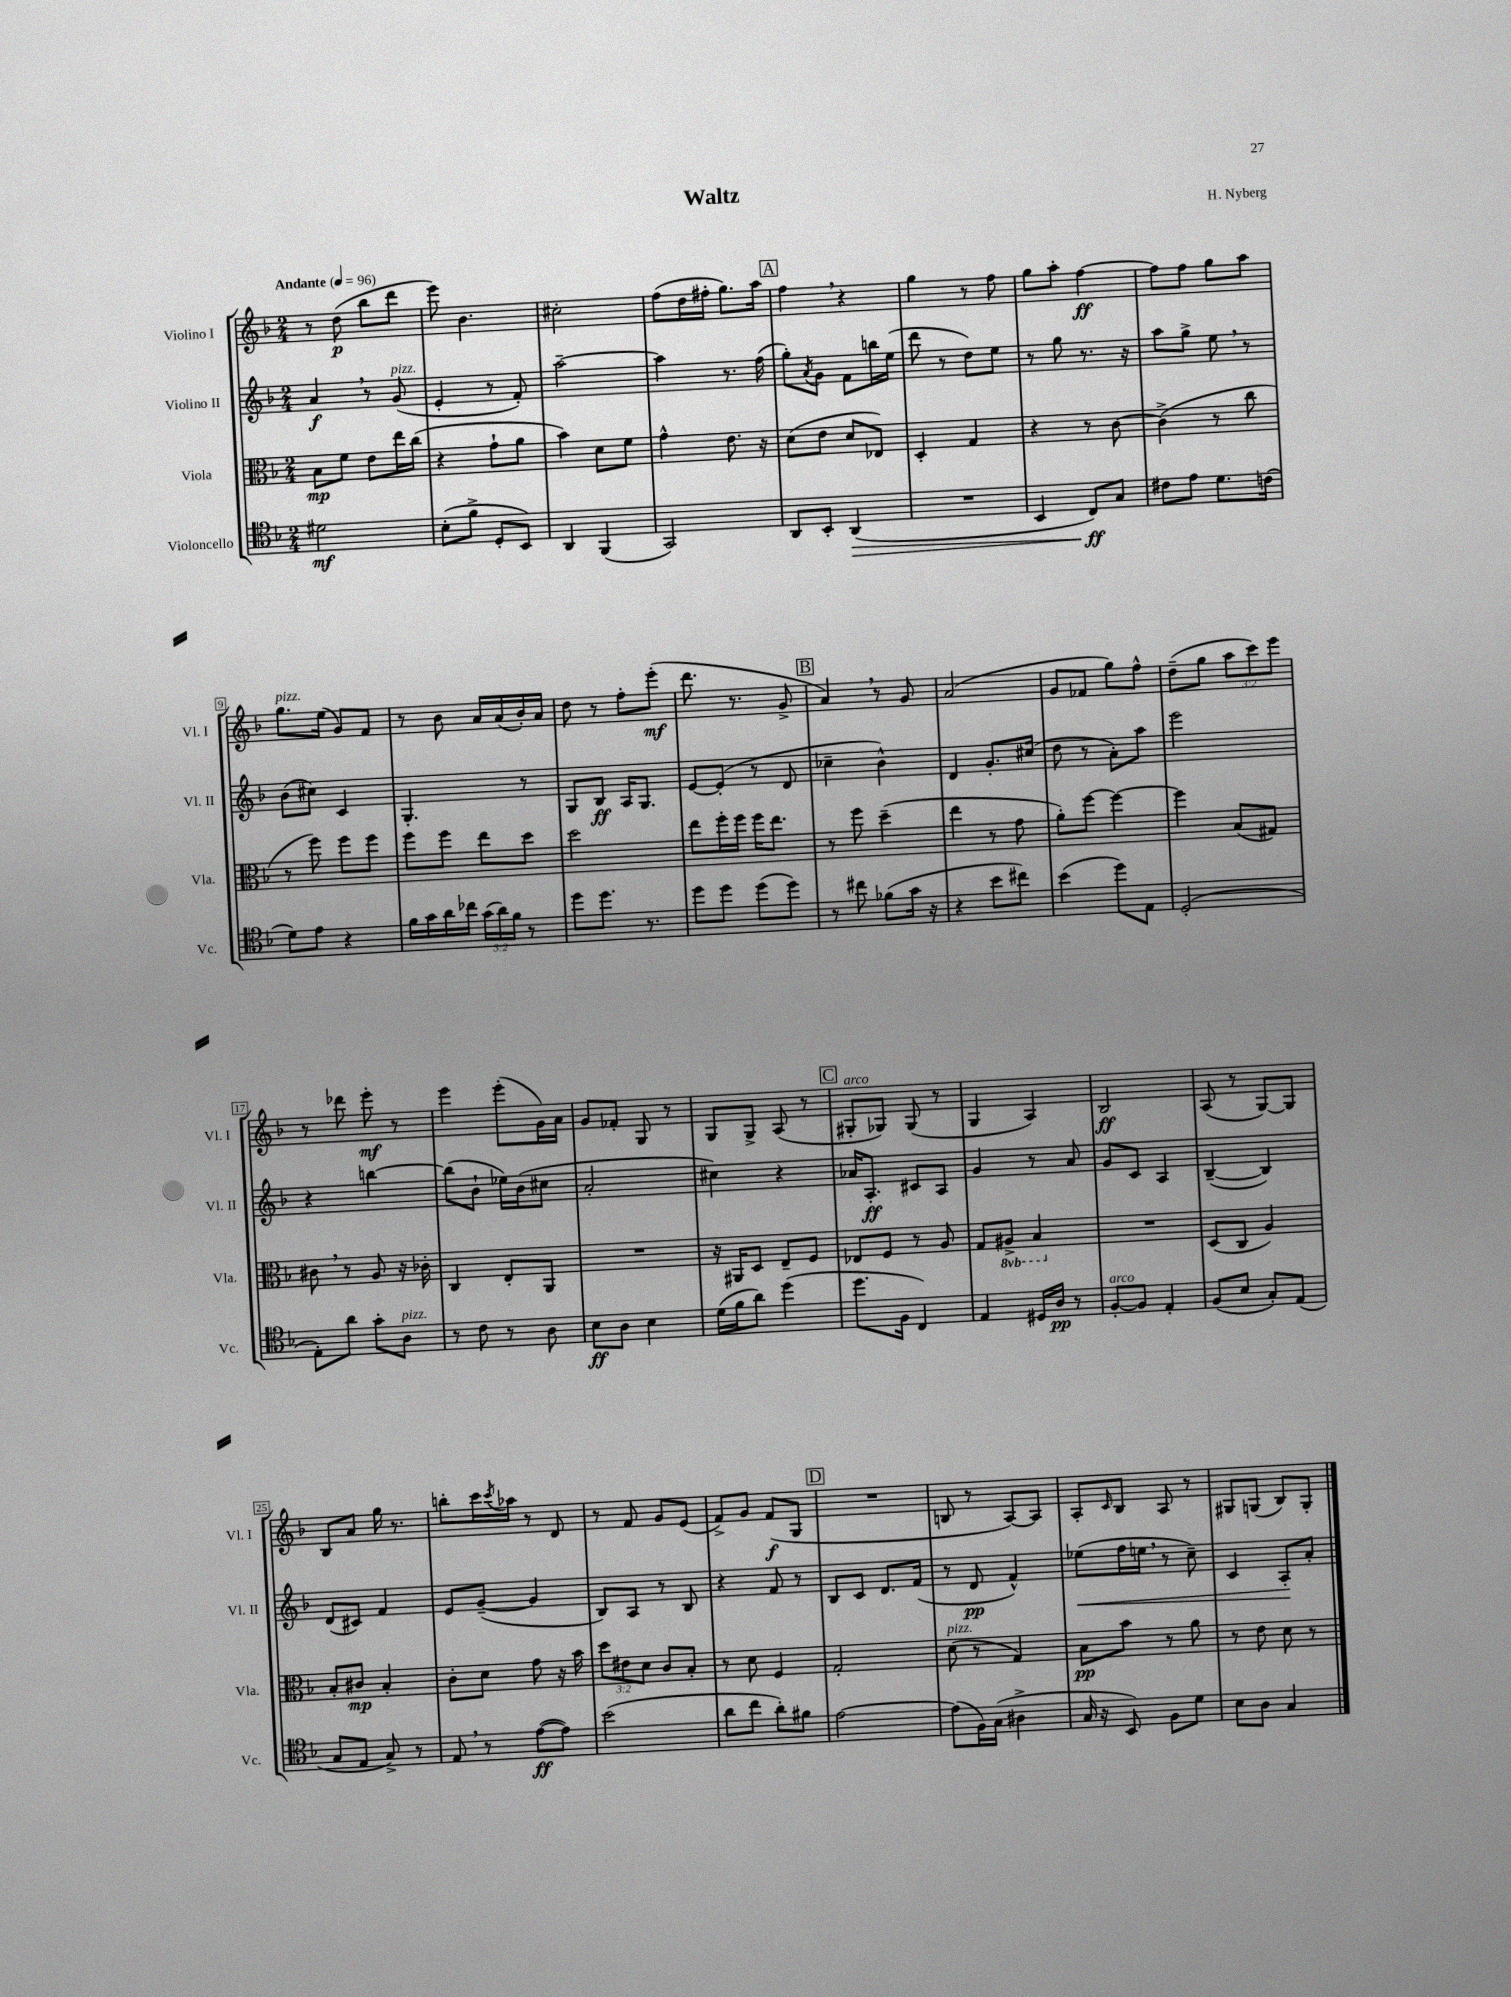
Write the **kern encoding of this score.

**kern	**dynam	**kern	**dynam	**kern	**dynam	**kern	**dynam
*part4	*part4	*part3	*part3	*part2	*part2	*part1	*part1
*staff4	*staff4	*staff3	*staff3	*staff2	*staff2	*staff1	*staff1
*I"Violoncello	*	*I"Viola	*	*I"Violino II	*	*I"Violino I	*
*I'Vc.	*	*I'Vla.	*	*I'Vl. II	*	*I'Vl. I	*
*clefC4	*	*clefC3	*	*clefG2	*	*clefG2	*
*k[b-]	*	*k[b-]	*	*k[b-]	*	*k[b-]	*
*M2/4	*	*M2/4	*	*M2/4	*	*M2/4	*
*MM96	*	*MM96	*	*MM96	*	*MM96	*
=1	=1	=1	=1	=1	=1	=1	=1
!	!	!	!	!	!	!LO:TX:a:B:t=Andante	!
2d#X\	mf	8B-\L	mp	4a,/	f	8r	.
.	.	8f\J	.	.	.	(8dd\	p
.	.	8e\L	.	8r	.	8bb-\L	.
!	!	!	!	!LO:TX:a:i:t=pizz.	!	!	!
.	.	16ee\L	.	(8g/	.	8ddd\J	.
.	.	(16cc\JJ	.	.	.	.	.
=2	=2	=2	=2	=2	=2	=2	=2
(8B-'\L	.	4r	.	4e'/	.	8eee\)	.
8f^\J	.	.	.	.	.	4.b-\	.
8D'/L	.	8g`\L	.	8r	.	.	.
8BB-/J)	.	8a\J	.	8f'/)	.	.	.
=3	=3	=3	=3	=3	=3	=3	=3
4AA/	.	4b-\)	.	[2aa~\	.	2cc#X'\	.
(4FF/	.	8d\L	.	.	.	.	.
.	.	8f\J	.	.	.	.	.
=4	=4	=4	=4	=4	=4	=4	=4
2GG/)	.	4g^^\	.	4aa\]	.	(8ff\L	.
.	.	.	.	.	.	16dd\L	.
.	.	.	.	.	.	16ff#X'\JJ	.
.	.	8.e\	.	8.r	.	8.gg\L)	.
.	.	16r	.	(16ff\	.	16aa\Jk	.
!!LO:REH:place=s1:t=A
=5	=5	=5	=5	=5	=5	=5	=5
8AA/L	.	(8d\L	.	8gg'\L)	.	4ff,\	.
.	.	.	.	8qa/	.	.	.
8BB-'/J	.	8e\J	.	8g\J	.	.	.
!	!LO:HP:b	!	!	!	!	!	!
(4AA/	>	8d/L	.	8f\L	.	4r	.
.	.	8E-X/J)	.	16bbn\L	.	.	.
.	.	.	.	(16ee\JJ	.	.	.
=6	=6	=6	=6	=6	=6	=6	=6
2r	.	4D'/	.	8ddd\	.	4gg\	.
.	.	.	.	8r	.	.	.
.	.	4G/	.	8dd\L)	.	8r	.
.	.	.	.	8ee\J	.	8ff\	.
=7	=7	=7	=7	=7	=7	=7	=7
4BB-/	.	4r	.	8r	.	8gg\L	.
.	.	.	.	8gg\	.	8aa'\J	.
8C/L)	ff	8r	.	8.r	.	[4ff\	ff
8G/J	]	[8c\	.	.	.	.	.
.	.	.	.	16r	.	.	.
=8	=8	=8	=8	=8	=8	=8	=8
8c#X\L	.	(4c^\]	.	8aa\L	.	8ff\L]	.
8e\J	.	.	.	8gg^\J	.	8ff\J	.
8.d\L	.	8r	.	8ee,\	.	8gg\L	.
.	.	8cc\	.	8r	.	8aa\J	.
(16cn\Jk	.	.	.	.	.	.	.
!!LO:LB:g=z
=9	=9	=9	=9	=9	=9	=9	=9
!	!	!	!	!	!	!LO:TX:a:i:t=pizz.	!
8d\L)	.	8r	.	(8b-\L	.	8.gg\L	.
8e\J	.	8ff\)	.	8cc#X\J)	.	.	.
.	.	.	.	.	.	(16ee\Jk	.
4r	.	8ff\L	.	4c/	.	8g/L)	.
.	.	8ff\J	.	.	.	8f/J	.
=10	=10	=10	=10	=10	=10	=10	=10
16f\LL	.	8ff\L	.	4.G'/	.	8r	.
16g\	.	.	.	.	.	.	.
16a\	.	8ff\J	.	.	.	8b-\	.
16cc-X\JJ	.	.	.	.	.	.	.
(24g\LL	.	8ee\L	.	.	.	16a/LL	.
24a\)	.	.	.	.	.	.	.
.	.	.	.	.	.	(16a/	.
24f\JJ	.	.	.	.	.	.	.
8r	.	8dd\J	.	8r	.	16b-'/)	.
.	.	.	.	.	.	16a/JJ	.
=11	=11	=11	=11	=11	=11	=11	=11
8dd\L	.	2dd\	.	8G/L	.	8dd\	.
8.dd\J	.	.	.	8B-/J	ff	8r	.
.	.	.	.	16A/KL	.	8ff'\L	.
8.r	.	.	.	8.G/J	.	.	.
.	.	.	.	.	.	(8eee'\J	mf
=12	=12	=12	=12	=12	=12	=12	=12
8dd\L	.	8ee\L	.	[8e/L	.	8.ddd\	.
8dd\J	.	16ff'\L	.	(8e'/J]	.	.	.
.	.	16ff\JJ	.	.	.	8.r	.
(8dd\L	.	16ff\KL	.	8r	.	.	.
.	.	8.ee\J	.	.	.	.	.
8dd\J)	.	.	.	8d/	.	8g^/	.
!!LO:REH:place=s1:t=B
=13	=13	=13	=13	=13	=13	=13	=13
8r	.	8r	.	4cc-X~\	.	4a,/)	.
8cc#X\	.	8ff\	.	.	.	.	.
(8f-X\L	.	(4dd~\	.	4b-^^\)	.	8r	.
16g\Jk	.	.	.	.	.	8g/	.
16r	.	.	.	.	.	.	.
=14	=14	=14	=14	=14	=14	=14	=14
4r	.	4ee\	.	4d/	.	(2a/	.
8b-\L	.	8r	.	8.g'/L	.	.	.
8cc#X\J)	.	8g\	.	.	.	.	.
.	.	.	.	(16cc#X/Jk	.	.	.
=15	=15	=15	=15	=15	=15	=15	=15
(4b-\	.	8a'\L)	.	8dd\	.	8g/L	.
.	.	[8ff\J	.	8r	.	8f-X/J	.
8dd\L)	.	4ff\_	.	8a'\L)	.	8gg\L)	.
8E\J	.	.	.	8aa\J	.	8ff^^\J	.
=16	=16	=16	=16	=16	=16	=16	=16
(2D'/	.	4ff\]	.	2eee\	.	(8dd~\L	.
.	.	.	.	.	.	8gg\J	.
.	.	(8B-/L	.	.	.	12aa\L	.
.	.	.	.	.	.	12ccc\)	.
.	.	8G#X/J)	.	.	.	.	.
.	.	.	.	.	.	12eee\J	.
!!LO:LB:g=z
=17	=17	=17	=17	=17	=17	=17	=17
8E'\L)	.	8c#X,\	.	4r	.	8r	.
8a\J	.	8r	.	.	.	8ddd-X\	.
8g'\L	.	8A/	.	[4bbn\	.	8eee'\	mf
!LO:TX:a:i:t=pizz.	!	!	!	!	!	!	!
8A\J	.	16r	.	.	.	8r	.
.	.	16c-X'\	.	.	.	.	.
=18	=18	=18	=18	=18	=18	=18	=18
8r	.	4C/	.	(8bb\L]	.	4eee\	.
8c\	.	.	.	8b-`\J	.	.	.
8r	.	8E'/L	.	16ee-X\LL)	.	(8eee'\L	.
.	.	.	.	(16b-\J	.	.	.
8A\	.	8AA/J	.	8cc#X\J	.	16g\L)	.
.	.	.	.	.	.	16a\JJ	.
=19	=19	=19	=19	=19	=19	=19	=19
8B-\L	ff	2r	.	2a'/	.	8g/L	.
8A\J	.	.	.	.	.	8f-X'/J	.
4B-\	.	.	.	.	.	8G/	.
.	.	.	.	.	.	8r	.
=20	=20	=20	=20	=20	=20	=20	=20
(16d\LL	.	16r	.	4cc#X\)	.	8G/L	.
16f\J	.	16AA#X/KL	.	.	.	.	.
8a\J)	.	8D/J	.	.	.	8G^/J	.
(4dd\	.	8E~/L	.	4r	.	(8A/	.
.	.	8F/J	.	.	.	8r	.
!!LO:REH:place=s1:t=C
=21	=21	=21	=21	=21	=21	=21	=21
!	!	!	!	!	!	!LO:TX:a:i:t=arco	!
8.dd\L	.	8E-X/L	.	16a-X/KL	.	8G#X'/L	.
.	.	.	.	8.A'/J	ff	.	.
.	.	8F/J	.	.	.	8G-X/J)	.
16F\Jk	.	.	.	.	.	.	.
4C/)	.	8r	.	8c#X/L	.	(8G-/	.
.	.	8A/	.	8A/J	.	8r	.
=22	=22	=22	=22	=22	=22	=22	=22
4E/	.	8G/L	.	4g/	.	4G/	.
*	*	*8ba	*	*	*	*	*
.	.	8AA#X^/J	.	.	.	.	.
16D#X/LL	.	4BB-/	.	8r	.	4A/)	.
16A/JJ	pp	.	.	.	.	.	.
8r	.	.	.	8a/	.	.	.
=23	=23	=23	=23	=23	=23	=23	=23
*	*	*X8ba	*	*	*	*	*
!LO:TX:a:i:t=arco	!	!	!	!	!	!	!
[8F'/L	.	2r	.	8g/L	.	2B-/	ff
8F/J]	.	.	.	8c/J	.	.	.
4E'/	.	.	.	4A/	.	.	.
=24	=24	=24	=24	=24	=24	=24	=24
(8F/L	.	(8D/L	.	([4B-~/	.	(8A/	.
8B-/J	.	8C/J	.	.	.	8r	.
8G'/L)	.	4A/)	.	4B-/])	.	[8G/L)	.
(8E/J	.	.	.	.	.	8G/J]	.
!!LO:LB:g=z
=25	=25	=25	=25	=25	=25	=25	=25
8G/L	.	8B-'/L	.	(8d/L	.	8B-/L	.
8E/J	.	8c#X/J	mp	8c#X/J)	.	8a/J	.
8G^/)	.	4B-'/	.	4f/	.	16gg\	.
.	.	.	.	.	.	8.r	.
8r	.	.	.	.	.	.	.
=26	=26	=26	=26	=26	=26	=26	=26
8E,/	.	8c'\L	.	8e/L	.	8bbn'\L	.
8r	.	8d\J	.	([8g~/J	.	16ccc\L	.
.	.	.	.	.	.	8qccc/	.
.	.	.	.	.	.	16aa-X\JJ	.
([8e\L	ff	8g\	.	4g/]	.	8r	.
8e\J])	.	16r	.	.	.	8d/	.
.	.	16b-\	.	.	.	.	.
=27	=27	=27	=27	=27	=27	=27	=27
(2b-\	.	12dd\L	.	8B-/L)	.	8r	.
.	.	12e#X\	.	.	.	.	.
.	.	.	.	8A/J	.	8f/	.
.	.	12d\J	.	.	.	.	.
.	.	8c/L	.	8r	.	8g/L	.
.	.	8B-'/J	.	8B-/	.	(8e/J	.
=28	=28	=28	=28	=28	=28	=28	=28
8a\L	.	8r	.	4r	.	8f^/L)	.
8cc\J	.	8d\	.	.	.	8g/J	.
8a'\L)	.	4F/	.	8f/	.	(8f/L	f
8f#X\J	.	.	.	8r	.	8G/J	.
!!LO:REH:place=s1:t=D
=29	=29	=29	=29	=29	=29	=29	=29
[2e\	.	2G'/	.	8B-/L	.	2r	.
.	.	.	.	8c/J	.	.	.
.	.	.	.	8.d/L	.	.	.
.	.	.	.	(16f/Jk	.	.	.
=30	=30	=30	=30	=30	=30	=30	=30
!	!	!LO:TX:a:i:t=pizz.	!	!	!	!	!
(8e\L]	.	(8d\	.	8r	.	8Bn/	.
16F\L)	.	8r	.	8d/	pp	8r	.
(16G\JJ	.	.	.	.	.	.	.
4A#X^\	.	4G/)	.	4f^^/)	.	[8A/L)	.
.	.	.	.	.	.	8A/J]	.
=31	=31	=31	=31	=31	=31	=31	=31
!	!	!	!	!	!LO:HP:b	!	!
16G/	.	8B-\L	pp	(8ee-X\L	<	8A'/L	.
16r	.	.	.	.	.	.	.
.	.	.	.	.	.	16qqc/	.
8BB-/)	.	8b-\J	.	16ff\L	.	8B-/J	.
.	.	.	.	16een,\JJ	.	.	.
8F\L	.	8r	.	8r	.	8A/	.
8d\J	.	8a\	.	8cc~\)	.	8r	.
=32	=32	=32	=32	=32	=32	=32	=32
8B-\L	.	8r	.	4c/	.	8G#X/L	.
8A\J	.	8e\	.	.	.	(8Gn/J	.
4G/	.	8d\	.	8A'/L	.	8B-/L)	.
.	.	8r	.	8a'/J	[	8G'/J	.
==	==	==	==	==	==	==	==
*-	*-	*-	*-	*-	*-	*-	*-
